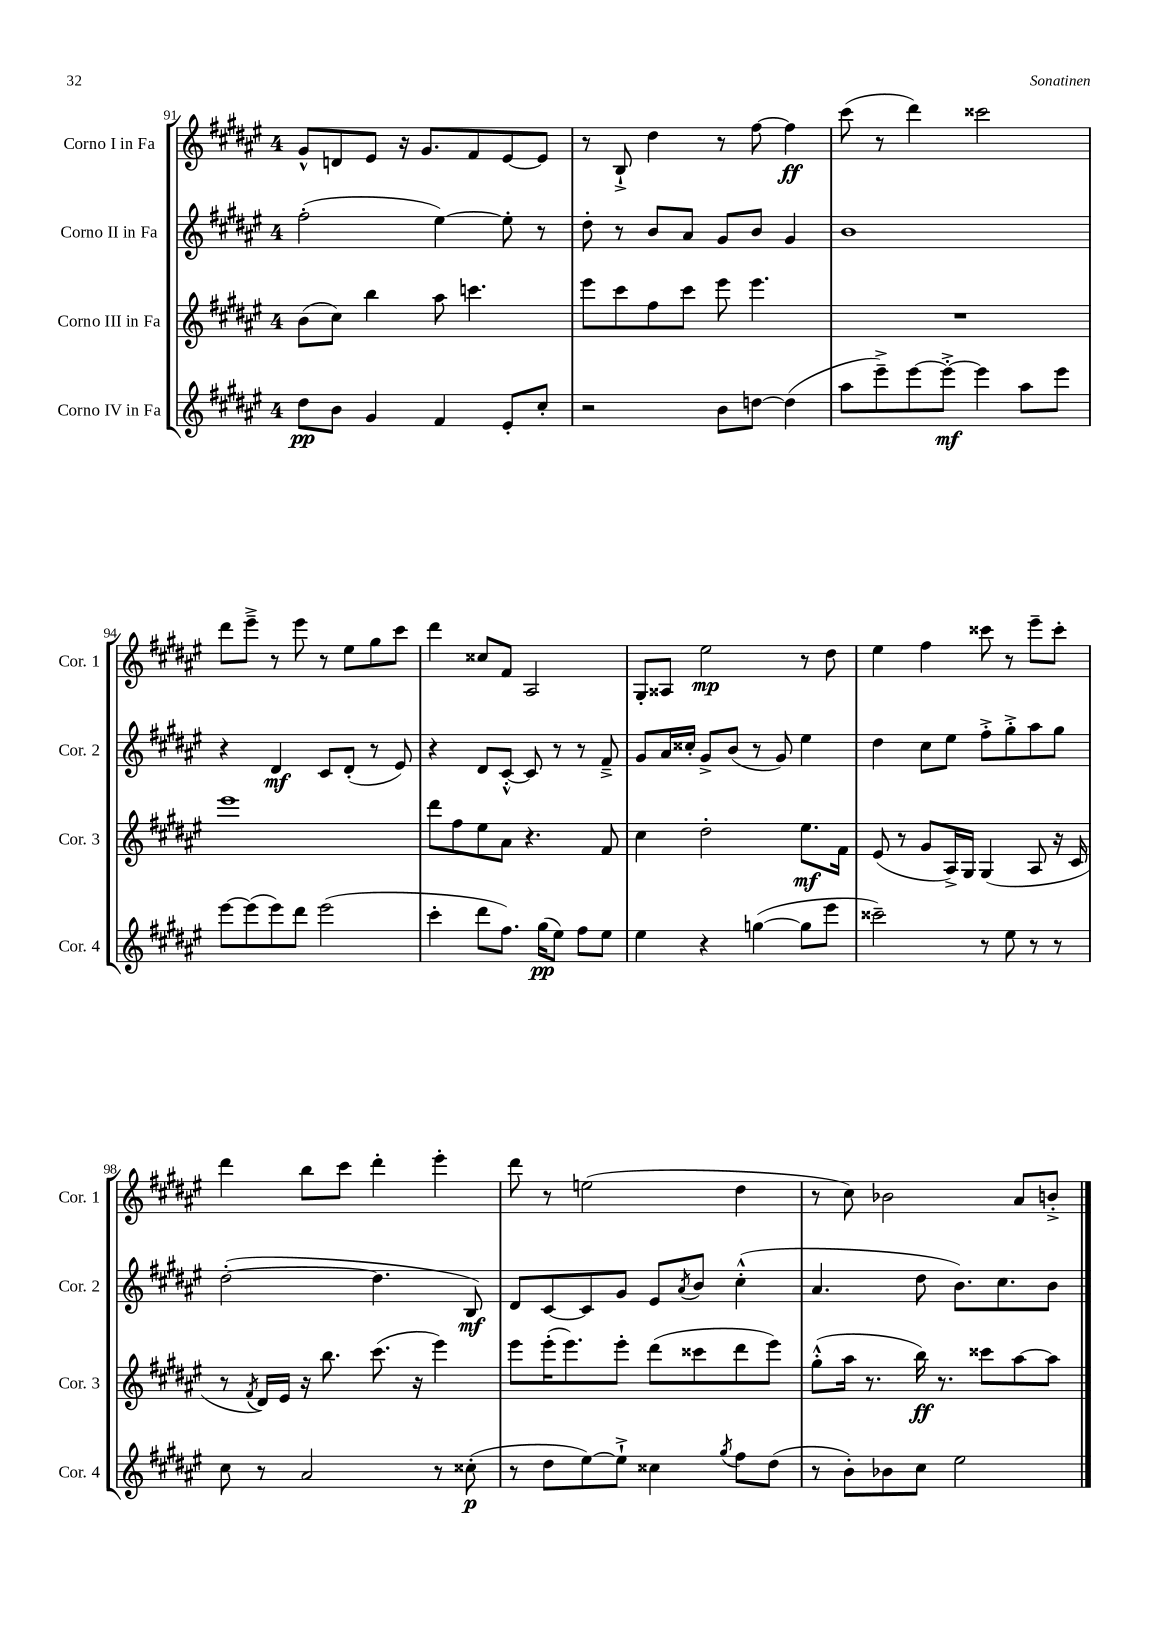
<<
\new StaffGroup <<
\new Staff = "s0" \with { instrumentName = "Corno I in Fa" shortInstrumentName = "Cor. 1" } {
    \clef treble \key fis \major \once \override Staff.TimeSignature.style = #'single-digit \time 4/4
    gis'8-^ d'8 eis'8 r16 gis'8. fis'8 eis'8~ eis'8 |
    r8 b8-!-> dis''4 r8 fis''8~ fis''4\ff |
    cis'''8( r8 dis'''4) cisis'''2 |
    dis'''8 eis'''8---> r8 eis'''8 r8 eis''8 gis''8 cis'''8 |
    dis'''4 cisis''8 fis'8 ais2 |
    gis8-. aisis8 eis''2\mp r8 dis''8 |
    eis''4 fis''4 cisis'''8 r8 eis'''8-- cisis'''8-. |
    dis'''4 b''8 cis'''8 dis'''4-. eis'''4-. |
    dis'''8 r8 e''2( dis''4 |
    r8 cis''8) bes'2 ais'8 b'8-.-> \bar "|." |
}
\new Staff = "s1" \with { instrumentName = "Corno II in Fa" shortInstrumentName = "Cor. 2" } {
    \clef treble \key fis \major \once \override Staff.TimeSignature.style = #'single-digit \time 4/4
    fis''2-.( eis''4~) eis''8-. r8 |
    dis''8-. r8 b'8 ais'8 gis'8 b'8 gis'4 |
    b'1 |
    r4 dis'4\mf cis'8 dis'8-.( r8 eis'8) |
    r4 dis'8 cis'8~-.-^ cis'8 r8 r8 fis'8---> |
    gis'8 ais'16 cisis''16-. gis'8-> b'8( r8 gis'8) eis''4 |
    dis''4 cis''8 eis''8 fis''8-.-> gis''8-.-> ais''8 gis''8 |
    dis''2~-.( dis''4. b8\mf) |
    dis'8 cis'8~ cis'8 gis'8 eis'8 \acciaccatura { ais'8 } b'8 cis''4-.-^( |
    ais'4. dis''8 b'8.) cis''8. b'8 \bar "|." |
}
\new Staff = "s2" \with { instrumentName = "Corno III in Fa" shortInstrumentName = "Cor. 3" } {
    \clef treble \key fis \major \once \override Staff.TimeSignature.style = #'single-digit \time 4/4
    b'8( cis''8) b''4 ais''8 c'''4. |
    eis'''8 cis'''8 fis''8 cis'''8 eis'''8 eis'''4. |
    R1 |
    eis'''1 |
    dis'''8 fis''8 eis''8 ais'8 r4. fis'8 |
    cis''4 dis''2-. eis''8.\mf fis'16 |
    eis'8( r8 gis'8 ais16->) gis16 gis4( ais8 r16 cis'16 |
    r8 \acciaccatura { fis'8 } dis'16) eis'16 r16 b''8. cis'''8.( r16 eis'''4) |
    eis'''8 eis'''16-.( eis'''8.) eis'''8-. dis'''8( cisis'''8 dis'''8 eis'''8) |
    gis''8-.-^( ais''16 r8. b''16\ff) r8. cisis'''8 ais''8~ ais''8 \bar "|." |
}
\new Staff = "s3" \with { instrumentName = "Corno IV in Fa" shortInstrumentName = "Cor. 4" } {
    \clef treble \key fis \major \once \override Staff.TimeSignature.style = #'single-digit \time 4/4
    dis''8\pp b'8 gis'4 fis'4 eis'8-. cis''8-. |
    r2 b'8 d''8~ d''4( |
    ais''8 eis'''8--->) eis'''8~ eis'''8~-.->\mf eis'''4 ais''8 eis'''8 |
    eis'''8~ eis'''8( eis'''8) dis'''8 eis'''2( |
    cis'''4-. dis'''8 fis''8.) gis''16\pp( eis''8) fis''8 eis''8 |
    eis''4 r4 g''4~( g''8 eis'''8 |
    cisis'''2--) r8 eis''8 r8 r8 |
    cis''8 r8 ais'2 r8 cisis''8-.\p( |
    r8 dis''8 eis''8~) eis''8-!-> cisis''4 \acciaccatura { gis''8 } fis''8 dis''8( |
    r8 b'8-.) bes'8 cis''8 eis''2 \bar "|." |
}
>>
>>
\layout { \context { \Score currentBarNumber = #91 } }
